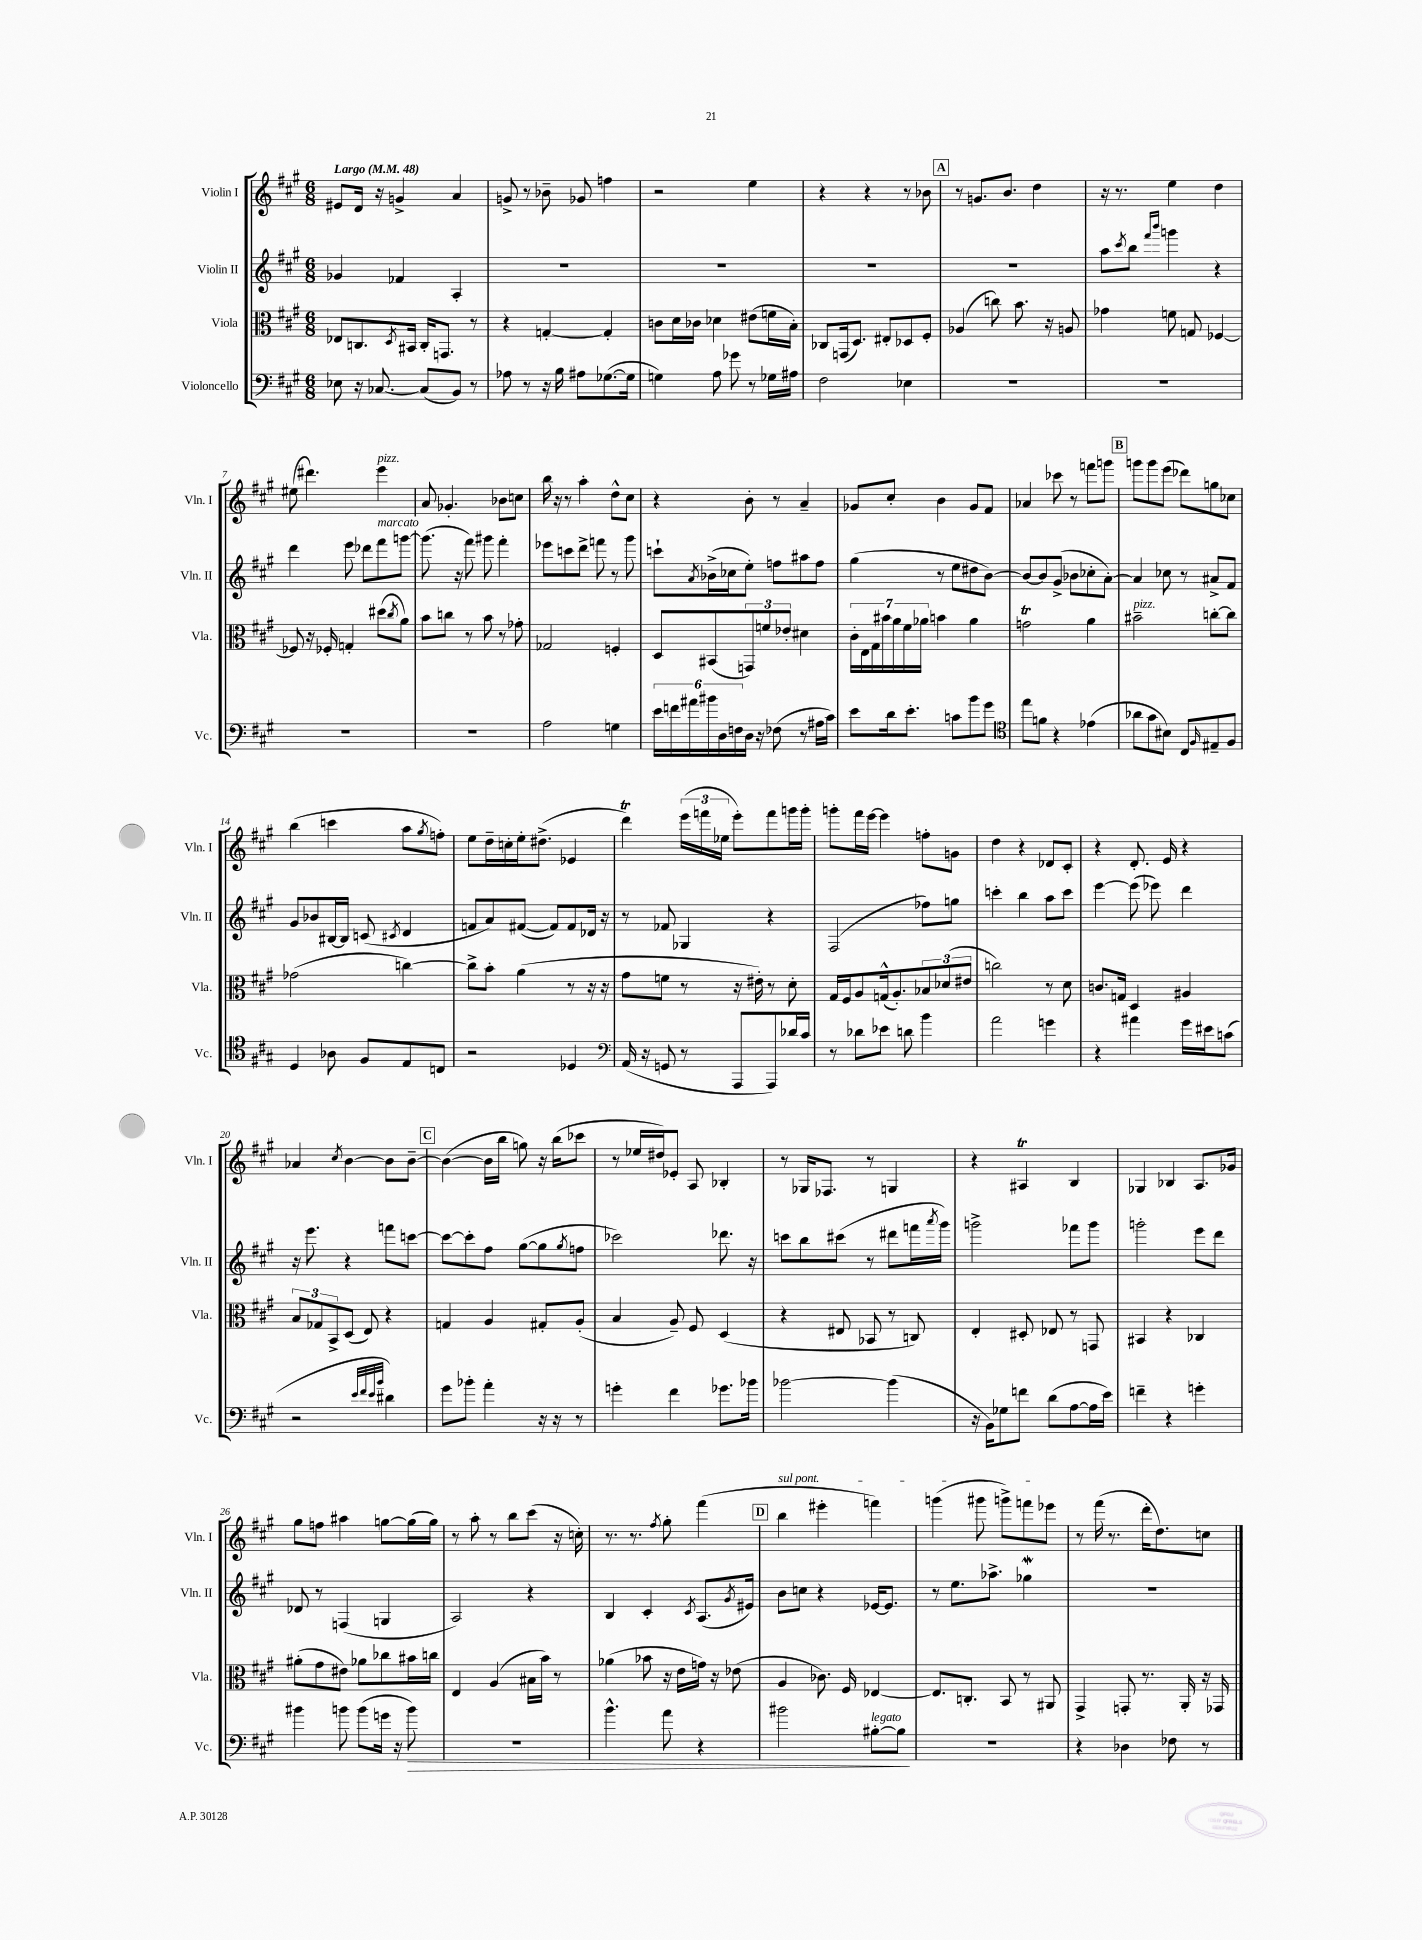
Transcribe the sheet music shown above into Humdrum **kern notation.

**kern	**kern	**kern	**kern
*staff4	*staff3	*staff2	*staff1
*clefF4	*clefC3	*clefG2	*clefG2
*k[f#c#g#]	*k[f#c#g#]	*k[f#c#g#]	*k[f#c#g#]
*M6/8	*M6/8	*M6/8	*M6/8
*MM48	*MM48	*MM48	*MM48
8E-	8E-	4g-	8e#
16r	8.C	.	16d
[8.C-	.	.	16r
.	.	4f-	4g^
.	8qD	.	.
.	16BB#	.	.
(8C-]	16C'	.	.
.	8.GG	.	.
8BB)	.	4A'	4a
8r	8r	.	.
=	=	=	=
8A-	4r	2.r	8g^
8r	.	.	8r
16r	[4G'	.	8b-~
16B	.	.	.
8A#	.	.	8g-
([8.G-	4G']	.	4ff
16G-]	.	.	.
=	=	=	=
4G)	8c	2.r	2r
.	16d	.	.
.	16c-	.	.
8A	4d-	.	.
8g-	.	.	.
8r	(8e#	.	4ee
16G-	16f	.	.
16A#	16B')	.	.
=	=	=	=
2F#	8C-	2.r	4r
.	(16GG	.	.
.	8.D)	.	.
.	.	.	4r
.	8E#'	.	.
4E-	8D-	.	8r
.	8F#'	.	8b-
=	=	=	=
2.r	(4A-	2.r	8r
.	.	.	8.g
.	8cc)	.	.
.	.	.	8.b
.	8.b	.	.
.	.	.	4dd
.	16r	.	.
.	8A	.	.
=	=	=	=
2.r	4g-	8aa	16r
.	.	.	8.r
.	.	8qccc#	.
.	.	8bb	.
.	.	16qqfff#	.
.	.	16qqbbb	.
.	8f	4ggg	4ee
.	8G	.	.
.	[4F-	4r	4dd
=	=	=	=
2.r	8F-]	4ddd	(8ee#
.	16r	.	4.ddd#)
.	16F-'	.	.
.	4G'	8eee	.
.	.	8ddd-	.
.	(8dd#	8fff#	4eee
.	8qcc#	.	.
.	8a)	[8ggg	.
=	=	=	=
2.r	8b	(8.ggg]	8a
.	8cc	.	4.g-'
.	.	16r	.
.	8r	8fff#)	.
.	8b	8ggg#	.
.	8r	4fff#'	8b-
.	8g-'	.	8cc
=	=	=	=
2A	2G-	8eee-	16bb
.	.	.	16r
.	.	8ccc	8r
.	.	8ddd^	4aa'
.	.	8fff	.
4G	4F'	8r	8dd^^
.	.	8ggg#	8cc#
=	=	=	=
24e	8D	8ccc`	4r
24f	.	.	.
24a#	.	.	.
.	.	8qa	.
24b#	(8BB#	(16b-^	.
24D	.	.	.
.	.	16cc-	.
24F	.	.	.
16D	12GG)	8ee')	8b'
16r	.	.	.
.	12f	.	.
(8F-	.	8ff	8r
.	12e-'	.	.
8r	4d#	8aa#	4a~
16A#	.	8ff	.
16c#)	.	.	.
=	=	=	=
8e	28c#'	(4gg#	8g-
.	28E	.	.
.	28G#	.	.
.	28b#	.	.
16d	.	.	8cc#'
.	28a	.	.
.	28f#	.	.
8.e'	.	.	.
.	28a-	.	.
.	4b	8r	4b
8c	.	8ee	.
8b	4a-	8dd#	8g-
8g#	.	[8b)	8f#
=	=	=	=
*clefC4	*	*	*
8ee	2g	8b_	4a-
8f	.	8b]	.
4r	.	(8g#^	8ccc-
.	.	8b-	8r
(4e-	4a	8cc-'	8fff
.	.	[8a')	8ggg
=	=	=	=
8a-	2b#~	4a]	8ggg
8g#	.	.	8ggg
8B#)	.	8cc-	(8eee
8C#	.	8r	8ddd-)
16qqF#	.	.	.
8E#~	[8cc'	8a#^	8gg
8F#	8cc]	8f#	8cc-
=	=	=	=
4D	(2g-	8g#	(4bb
.	.	8b-	.
8A-	.	[16B#	4ccc
.	.	16B#]	.
8F#	.	(8c	.
.	.	8qc#	.
8E	[4cc)	4d	8aa
.	.	.	8qgg#
8C	.	.	8ff')
=	=	=	=
2r	8cc^]	8f	8ee
.	8b'	8a)	16dd~
.	.	.	16cc'
.	(4a	([8f#	16ee'
.	.	.	(8.dd#^
.	.	8f#])	.
4D-	8r	8f#	4e-
.	16r	16d-	.
.	16r	16r	.
=	=	=	=
*clefF4	*	*	*
(16AA	8g#	8r	4ddd)
16r	.	.	.
8GG	8f	8f-	.
8r	8r	4G-	(24eee
.	.	.	24fff
.	.	.	24ee-
8AAA	16r	.	8eee')
.	16e#')	.	.
8AAA)	8r	4r	8fff
16d-	8d'	.	16ggg
16c#	.	.	16ggg'
=	=	=	=
8r	16G#	(2F#	8ggg'
.	16F#	.	.
8d-	8A	.	16fff#
.	.	.	[16eee
8e-	(16G^^	.	4eee]
.	8.A')	.	.
8d	.	.	.
4b	12B-	8ff-)	8ff'
.	(12d-	.	.
.	.	8gg	8g
.	12e#	.	.
=	=	=	=
2a	2cc)	4ccc'	4dd
.	.	4bb	4r
4g	8r	8aa	8d-
.	8d	8ccc	8c#'
=	=	=	=
4r	8.c	[4eee	4r
.	16G	.	.
4a#	4D	(8eee]	8.d'
.	.	8eee-)	.
.	.	.	16e
16g#	4A#	4ddd	4r
16e#	.	.	.
(8c	.	.	.
=	=	=	=
2r	12B	16r	4a-
.	.	8.eee	.
.	12G-	.	.
.	12BB^	.	.
.	.	.	8qcc#
.	(8D	4r	[4b
.	8E)	.	.
32qqe	.	.	.
32qqf#	.	.	.
32qqe	.	.	.
32qqb	.	.	.
4d#)	4r	8fff	8b]
.	.	[8ccc	[8b~
=	=	=	=
8g#	4G	8ccc_	(4b_
8b-'	.	8ccc']	.
4a'	4A	8ff#	16b]
.	.	.	16bb
.	.	([8gg#	8gg)
16r	8G#'	8gg#]	16r
16r	.	.	(16bb
.	.	8qgg#	.
8r	(8A'	8ff	8ccc-
=	=	=	=
4g'	4B	2ccc-)	8r
.	.	.	16ee-
.	.	.	16dd#)
4f#	8A~)	.	8e-'
.	8F#	.	8A
8.g-	(4D	8.ddd-	4B-'
16b-	.	16r	.
=	=	=	=
[2b-	4r	8ccc	8r
.	.	8bb	16G-
.	.	.	8.F-
.	8E#	(8ccc#	.
.	8BB-	8r	8r
(4b-]	8r	8ddd#	4G
.	8C)	16fff	.
.	.	8qaaa	.
.	.	16ggg#)	.
=	=	=	=
16r	4E'	2ggg^	4r
16BB)	.	.	.
8G-	.	.	.
8f	8D#'	.	4A#
(8d	8E-	.	.
[8A	8r	8fff-	4B
16A]	8GG	8ggg	.
16e)	.	.	.
=	=	=	=
4f~	4BB#	2ggg'	4G-
4r	4r	.	4B-
4g'	4C-	8eee	8.A
.	.	8ddd	.
.	.	.	16g-
=	=	=	=
4b#	(8a#'	8d-	8gg#
.	8g#	8r	8ff
8b	8e#)	(4F	4aa#
(8b	8a-	.	.
16g	8cc-	4G	[8gg
16r	.	.	.
8b)	16b#	.	(16gg]
.	16cc	.	16gg)
=	=	=	=
2.r	4E	2A)	8r
.	.	.	8aa'
.	(4A	.	8r
.	.	.	8bb
.	16B#	4r	(8ccc#
.	16b)	.	.
.	8r	.	16r
.	.	.	16cc')
=	=	=	=
4.b^^	(4a-	4B	8.r
.	.	.	8.r
.	8b-	4c#'	.
.	.	.	8qff#
8a	16r	.	8gg#'
.	16e	.	.
.	.	8qc#	.
4r	16g)	(8.A	(4fff#
.	16r	.	.
.	(8e-	.	.
.	.	8qg#	.
.	.	16e#)	.
=	=	=	=
2b#	4A	8b	4bb
.	.	8cc	.
.	8.c-)	4r	4eee#'
.	16F#	.	.
[8B#'	[4E-	[16e-	4fff)
.	.	8.e-]	.
8B#]	.	.	.
=	=	=	=
2.r	8.E-]	8r	(4ggg
.	.	8.ee	.
.	8.C'	.	.
.	.	.	8ggg#
.	.	8.aa-^	.
.	8BB	.	8ggg^)
.	8r	4gg-	8fff
.	8AA#	.	8eee-
=	=	=	=
4r	4GG#^	2.r	8r
.	.	.	(16fff#
.	.	.	8.r
4D-	8GG'	.	.
.	8.r	.	16ddd'
.	.	.	8.dd)
8F-	.	.	.
.	16AA'	.	.
8r	16r	.	8cc
.	16GG-	.	.
==	==	==	==
*-	*-	*-	*-
